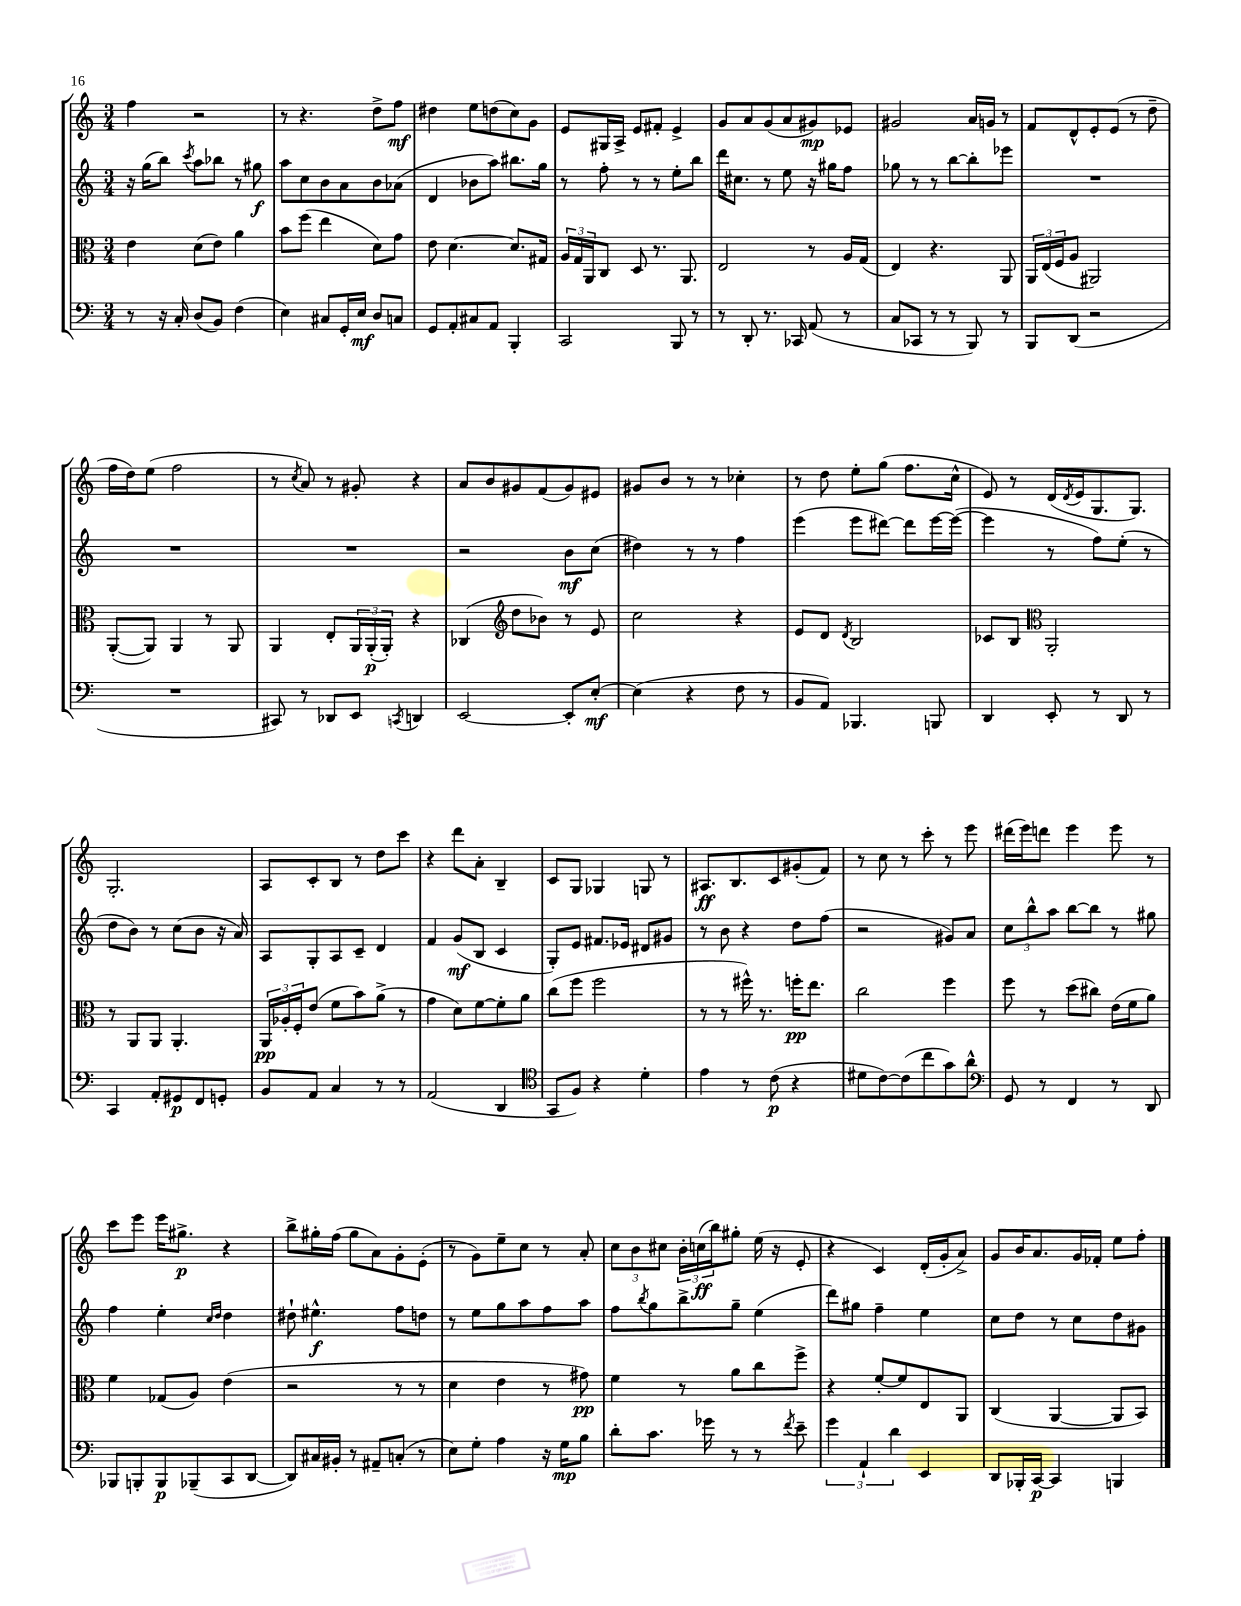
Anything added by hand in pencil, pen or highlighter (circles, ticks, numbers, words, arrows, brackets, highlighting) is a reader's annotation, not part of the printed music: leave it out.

**kern	**kern	**kern	**kern
*staff4	*staff3	*staff2	*staff1
*clefF4	*clefC3	*clefG2	*clefG2
*k[]	*k[]	*k[]	*k[]
*M3/4	*M3/4	*M3/4	*M3/4
8r	4e	16r	4ff
.	.	(16gg	.
16r	.	8bb)	.
16C'	.	.	.
.	.	8qccc	.
(8D	(8d	8aa	2r
8BB)	8e)	8bb-	.
(4F	4a	8r	.
.	.	8gg#	.
=	=	=	=
4E)	8b	8aa	8r
.	(8ff	8cc	4.r
8C#	4ee	8b	.
16GG'	.	8a	.
16E	.	.	.
8D	8d)	8b	8dd^
8C	8g	(8a-	8ff
=	=	=	=
8GG	8e	4d	4dd#
8AA'	[4.d	.	.
8C#	.	8b-	8ee
8AA	.	8aa)	(8dd
4BBB'	8.d]	8.bb#	8cc)
.	.	.	8g
.	16G#	16gg	.
=	=	=	=
2CC	24A	8r	8e
.	24G	.	.
.	24AA	.	.
.	8C	8ff'	16G#
.	.	.	16A^
.	8D	8r	8e
.	8.r	8r	8f#'
8BBB	.	8ee'	4e^
.	8.AA	.	.
8r	.	8bb	.
=	=	=	=
8r	2E	16ddd	8g
.	.	8.cc#	.
8DD'	.	.	8a
8.r	.	8r	(8g
.	.	8ee	8a
16CC-	.	.	.
(8AA	8r	16r	8g#)
.	.	16gg#	.
8r	16A	8ff	8e-
.	(16G	.	.
=	=	=	=
8C	4E)	8gg-	2g#
8CC-	.	8r	.
8r	4.r	8r	.
8r	.	[8bb	.
8BBB)	.	8bb']	16a
.	.	.	16g
8r	8AA	8eee-	8r
=	=	=	=
8BBB	24AA	2.r	8f
.	(24E	.	.
.	24F	.	.
(8DD	8A	.	8d^^
2r	2AA#)	.	8e'
.	.	.	(8e
.	.	.	8r
.	.	.	8dd~
=	=	=	=
2.r	([8AA'	2.r	16ff
.	.	.	16dd)
.	8AA])	.	(8ee
.	4AA	.	2ff
.	8r	.	.
.	8AA	.	.
=	=	=	=
8CC#)	4AA	2.r	8r
.	.	.	8qcc
8r	.	.	8a)
8DD-	8E'	.	8r
8EE	24AA	.	8g#'
.	(24AA'	.	.
.	24AA')	.	.
8qCC	.	.	.
4DD	4r	.	4r
=	=	=	=
[2EE	(4C-	2r	8a
.	.	.	8b
*	*clefG2	*	*
.	8dd	.	8g#
.	8b-)	.	(8f
8EE']	8r	8b	8g#)
[8E'	8e	(8cc	8e#
=	=	=	=
(4E]	2cc	4dd#)	8g#
.	.	.	8b
4r	.	8r	8r
.	.	8r	8r
8F	4r	4ff	4cc-'
8r	.	.	.
=	=	=	=
8BB	8e	(4eee	8r
8AA)	8d	.	8dd
.	8qd	.	.
4.BBB-	2B	8eee	8ee'
.	.	[8ddd#)	(8gg
.	.	8ddd#]	8.ff
8BBB	.	[16eee	.
.	.	(16eee_	16cc^^
=	=	=	=
4DD	8c-	4eee]	8e)
.	8B	.	8r
*	*clefC3	*	*
8EE'	2AA'	8r	(16d
.	.	.	8qd
.	.	.	16e
8r	.	8ff)	8.G
8DD	.	(8ee'	.
.	.	.	8.G)
8r	.	8r	.
=	=	=	=
4CC	8r	8dd	2.G'
.	8AA	8b)	.
8AA'	8AA	8r	.
8GG#	4.AA'	(8cc	.
8FF	.	8b	.
8GG'	.	16r	.
.	.	16a)	.
=	=	=	=
8BB	24AA	8A	8A
.	24A-'	.	.
.	24F'	.	.
8AA	(8e	8G'	8c'
4C	8f	8A	8B
.	8b)	8c~	8r
8r	(8a^	4d	8dd
8r	8r	.	8ccc
=	=	=	=
(2AA	4g	4f	4r
.	8d)	(8g	8ddd
.	[8f	8B	8a'
4DD	8f']	4c	4B~
.	8a	.	.
=	=	=	=
*clefC4	*	*	*
8GG	(8cc	8G')	8c
8F)	8ff	8e	8G
4r	2ff	8.f#	4G-
.	.	16e-	.
4d'	.	8d#	8G
.	.	8g#	8r
=	=	=	=
4e	8r	8r	8.A#
.	8r	8b	.
.	.	.	8.B
8r	16ff#^^)	4r	.
.	8.r	.	.
(8c	.	.	8c
4r	16ff'	8dd	(8g#'
.	8.ee	.	.
.	.	(8ff	8f)
=	=	=	=
8d#	2cc	2r	8r
[8c)	.	.	8cc
(8c]	.	.	8r
8cc	.	.	8ccc'
8g)	4ff	8g#)	8r
8a^^	.	8a	8eee
=	=	=	=
*clefF4	*	*	*
8GG	8ff	12cc	(16ddd#
.	.	.	16eee)
.	.	12bb^^	.
8r	8r	.	8ddd
.	.	12aa	.
4FF	(8dd	[8bb	4eee
.	8cc#)	8bb]	.
8r	(16e	8r	8eee
.	16f	.	.
8DD	8a)	8gg#	8r
=	=	=	=
8BBB-	4f	4ff	8ccc
8BBB'	.	.	8eee
8BBB	(8G-	4ee'	16eee
.	.	.	8.gg#^
(8BBB-~	8A)	.	.
.	.	16qqcc	.
.	.	16qqdd	.
8CC	(4e	4dd	4r
[8DD	.	.	.
=	=	=	=
8DD])	2r	8dd#`	8bb^
16C#	.	4.ee#^^	16gg#'
16BB#'	.	.	(16ff
8r	.	.	8gg#
8AA#~	.	.	8a)
(8C'	8r	8ff	8g'
8r	8r	8dd	(8e'
=	=	=	=
8E)	4d	8r	8r
8G'	.	8ee	8g)
4A	4e	8gg	8ee~
.	.	8aa	8cc
16r	8r	8ff	8r
16G	.	.	.
8B	8g#)	8aa	8a'
=	=	=	=
8d'	4f	8ff	12cc
.	.	.	12b
.	.	8qbb	.
8.c	.	8gg	.
.	.	.	12cc#
.	8r	8bb^	24b'
.	.	.	(24cc
16g-	.	.	.
.	.	.	24bb)
8r	8a	8gg~	8gg#'
8r	8cc	(4ee	(16ee
.	.	.	16r
8qf	.	.	.
8e~	8ff^	.	8e'
=	=	=	=
6g	4r	8ddd)	4r
.	.	8gg#	.
6AA`	.	.	.
.	[8f'	4ff~	4c)
6d	.	.	.
.	8f]	.	.
4EE	8E	4ee	(16d'
.	.	.	16g'
.	8AA	.	8a^)
=	=	=	=
8DD	(4C	8cc	8g
16BBB-'	.	8dd	16b
[16CC	.	.	8.a
4CC]	[4AA	8r	.
.	.	8cc	16g
.	.	.	16f-'
4BBB	8AA]	8dd	8ee
.	8BB)	8g#	8ff'
==	==	==	==
*-	*-	*-	*-
